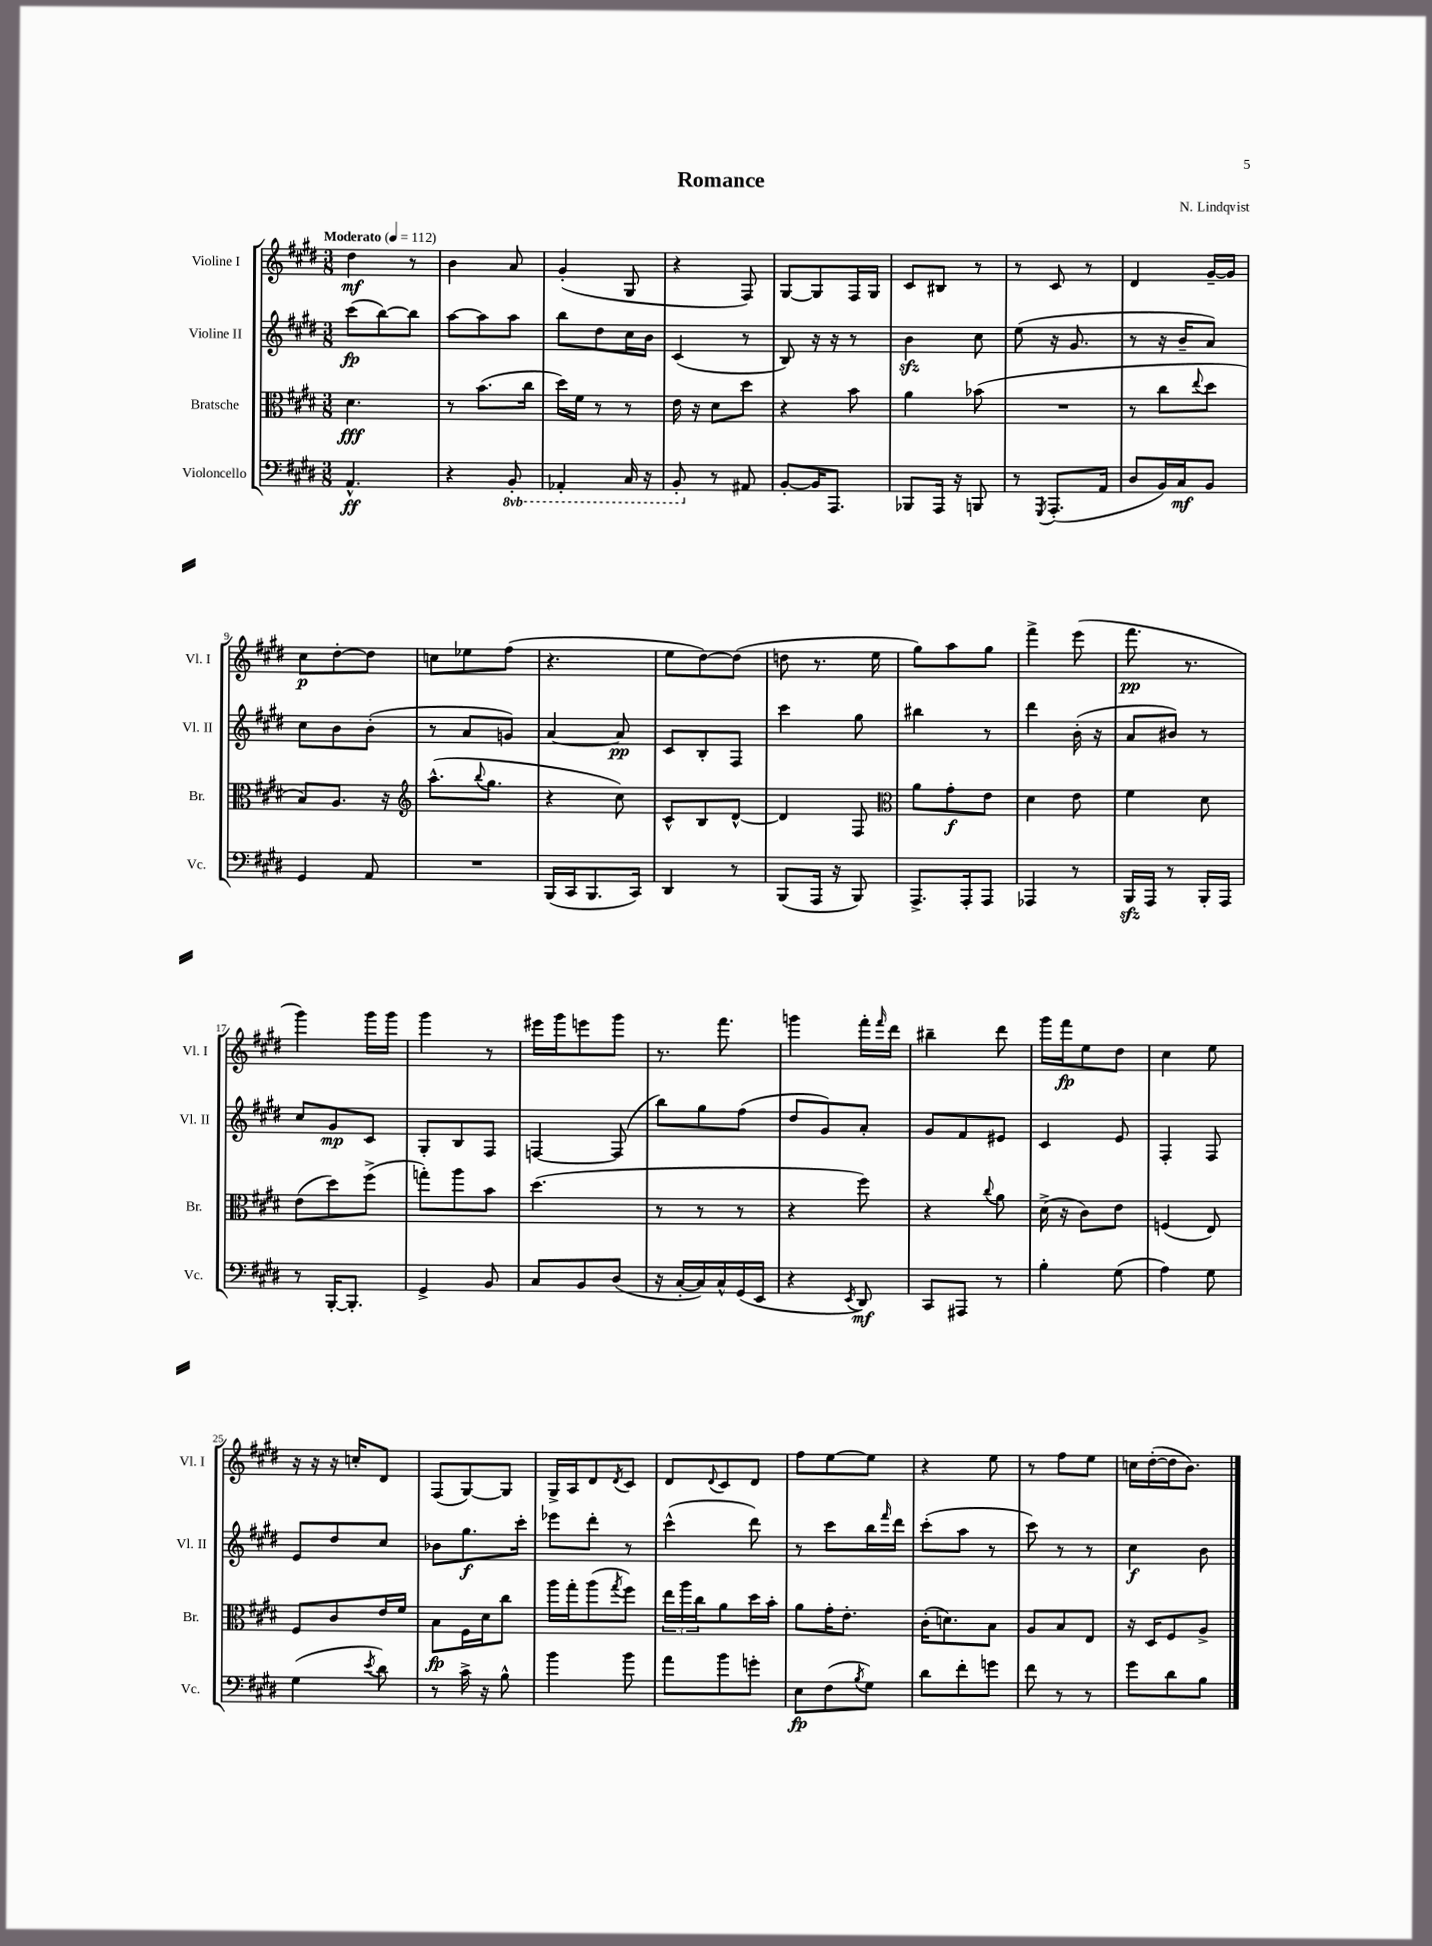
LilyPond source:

\header { title = "Romance" composer = "N. Lindqvist" }
<<
\new StaffGroup <<
\new Staff = "s0" \with { instrumentName = "Violine I" shortInstrumentName = "Vl. I" } {
    \clef treble \key e \major \numericTimeSignature \time 3/8 \tempo "Moderato" 4 = 112
    dis''4\mf r8 |
    b'4 a'8 |
    gis'4-.( gis8 |
    r4 fis8) |
    gis8~ gis8 fis16 gis16 |
    cis'8 bis8 r8 |
    r8 cis'8 r8 |
    dis'4 gis'16~-- gis'16 |
    cis''8\p dis''8~-. dis''8 |
    c''8 ees''8 fis''8( |
    r4. |
    e''8 dis''8~) dis''8( |
    d''8 r8. e''16 |
    gis''8) a''8 gis''8 |
    fis'''4-> e'''8( |
    fis'''8.\pp r8. |
    gis'''4) gis'''16 gis'''16 |
    gis'''4 r8 |
    eis'''16 gis'''16 e'''8 gis'''8 |
    r8. fis'''8. |
    g'''4 fis'''16-. \grace { fis'''16 } dis'''16 |
    bis''4-- dis'''8 |
    gis'''16 fis'''16\fp e''8 dis''8 |
    cis''4 e''8 |
    r16 r16 r16 c''16-. dis'8 |
    fis8( gis8~) gis8 |
    gis16-> a16 dis'8 \acciaccatura { dis'8 } cis'8 |
    dis'8 \appoggiatura { dis'8 } cis'8 dis'8 |
    fis''8 e''8~ e''8 |
    r4 e''8 |
    r8 fis''8 e''8 |
    c''16 dis''16~-.( dis''16 b'8.) \bar "|." |
}
\new Staff = "s1" \with { instrumentName = "Violine II" shortInstrumentName = "Vl. II" } {
    \clef treble \key e \major \numericTimeSignature \time 3/8
    cis'''8\fp( b''8~) b''8 |
    a''8~ a''8 a''8 |
    b''8 dis''8 cis''16 b'16 |
    cis'4( r8 |
    b8) r16 r16 r8 |
    b'4\sfz cis''8 |
    e''8( r16 gis'8. |
    r8 r16 b'16-- a'8) |
    cis''8 b'8 b'8-.( |
    r8 a'8 g'8) |
    a'4~ a'8\pp |
    cis'8 b8-. fis8 |
    cis'''4 gis''8 |
    bis''4 r8 |
    dis'''4 b'16-.( r16 |
    a'8 bis'8) r8 |
    cis''8 gis'8\mp cis'8 |
    gis8-. b8 fis8 |
    f4~ f8( |
    b''8) gis''8 fis''8( |
    dis''8 gis'8) a'8-. |
    gis'8 fis'8 eis'8 |
    cis'4 e'8 |
    fis4-. fis8 |
    e'8 dis''8 cis''8 |
    bes'8 gis''8.\f cis'''16-. |
    ees'''8 dis'''8-. r8 |
    cis'''4-^( dis'''8) |
    r8 cis'''8 b''16 \grace { fis'''16 } dis'''16 |
    cis'''8-.( a''8 r8 |
    cis'''8) r8 r8 |
    cis''4\f b'8 \bar "|." |
}
\new Staff = "s2" \with { instrumentName = "Bratsche" shortInstrumentName = "Br." } {
    \clef alto \key e \major \numericTimeSignature \time 3/8
    dis'4.\fff |
    r8 b'8.( cis''16 |
    dis''16) fis'16 r8 r8 |
    e'16 r16 dis'8 dis''8 |
    r4 b'8 |
    a'4 bes'8( |
    R4. |
    r8 cis''8 \appoggiatura { e''8 } dis''8 |
    b8) a8. r16 |
    \clef treble a''8.-^( \appoggiatura { b''8 } gis''8. |
    r4 cis''8) |
    cis'8-^ b8 dis'8~-^ |
    dis'4 fis8 |
    \clef alto a'8 gis'8-.\f e'8 |
    dis'4 e'8 |
    fis'4 dis'8 |
    e'8( dis''8) fis''8->( |
    g''8-.) a''8 b'8 |
    dis''4.( |
    r8 r8 r8 |
    r4 fis''8) |
    r4 \appoggiatura { cis''8 } a'8 |
    dis'16->( r16 cis'8) e'8 |
    f4( e8) |
    fis8 cis'8 e'16 fis'16 |
    b8\fp fis16 dis'16 cis''8 |
    a''16 gis''16-. a''8( \acciaccatura { gis''8 } fis''8) |
    \tuplet 3/2 { e''16 a''16 cis''16 } a'8 dis''16 b'16-. |
    a'8 gis'16-. e'8.-. |
    cis'16-.( d'8.) b8 |
    a8 b8 e8 |
    r16 dis16 fis8 a8-> \bar "|." |
}
\new Staff = "s3" \with { instrumentName = "Violoncello" shortInstrumentName = "Vc." } {
    \clef bass \key e \major \numericTimeSignature \time 3/8 \set Staff.ottavationMarkups = #ottavation-simple-ordinals
    a,4.-^\ff |
    r4 \ottava #-1 b,,8-. |
    aes,,4-. cis,16 r16 |
    b,,8-. \ottava #0 r8 ais,8 |
    b,8~-. b,16 a,,8. |
    bes,,8 a,,16 r16 b,,8 |
    r8 \acciaccatura { gis,,8 } a,,8.-.( a,16 |
    dis8 b,16) cis16\mf b,8 |
    gis,4 a,8 |
    R4. |
    b,,16( cis,16 b,,8. cis,16) |
    dis,4 r8 |
    b,,8( a,,16 r16 b,,8) |
    a,,8.-> a,,16-. a,,8 |
    aes,,4 r8 |
    b,,16\sfz a,,16 r8 b,,16-. a,,16 |
    r8 b,,16~-. b,,8.-. |
    gis,4-> b,8 |
    cis8 b,8 dis8( |
    r16 cis16~-. cis16) cis16-^ gis,16( e,16 |
    r4 \acciaccatura { e,8 } dis,8\mf) |
    cis,8 ais,,8 r8 |
    b4-. gis8( |
    a4) gis8 |
    gis4( \acciaccatura { e'8 } dis'8) |
    r8 cis'16-> r16 b8-^ |
    b'4 b'8 |
    a'8 b'8 g'8-. |
    e8\fp fis8( \acciaccatura { b8 } gis8) |
    dis'8 fis'8-. g'8 |
    fis'8 r8 r8 |
    gis'8 dis'8 b8 \bar "|." |
}
>>
>>
